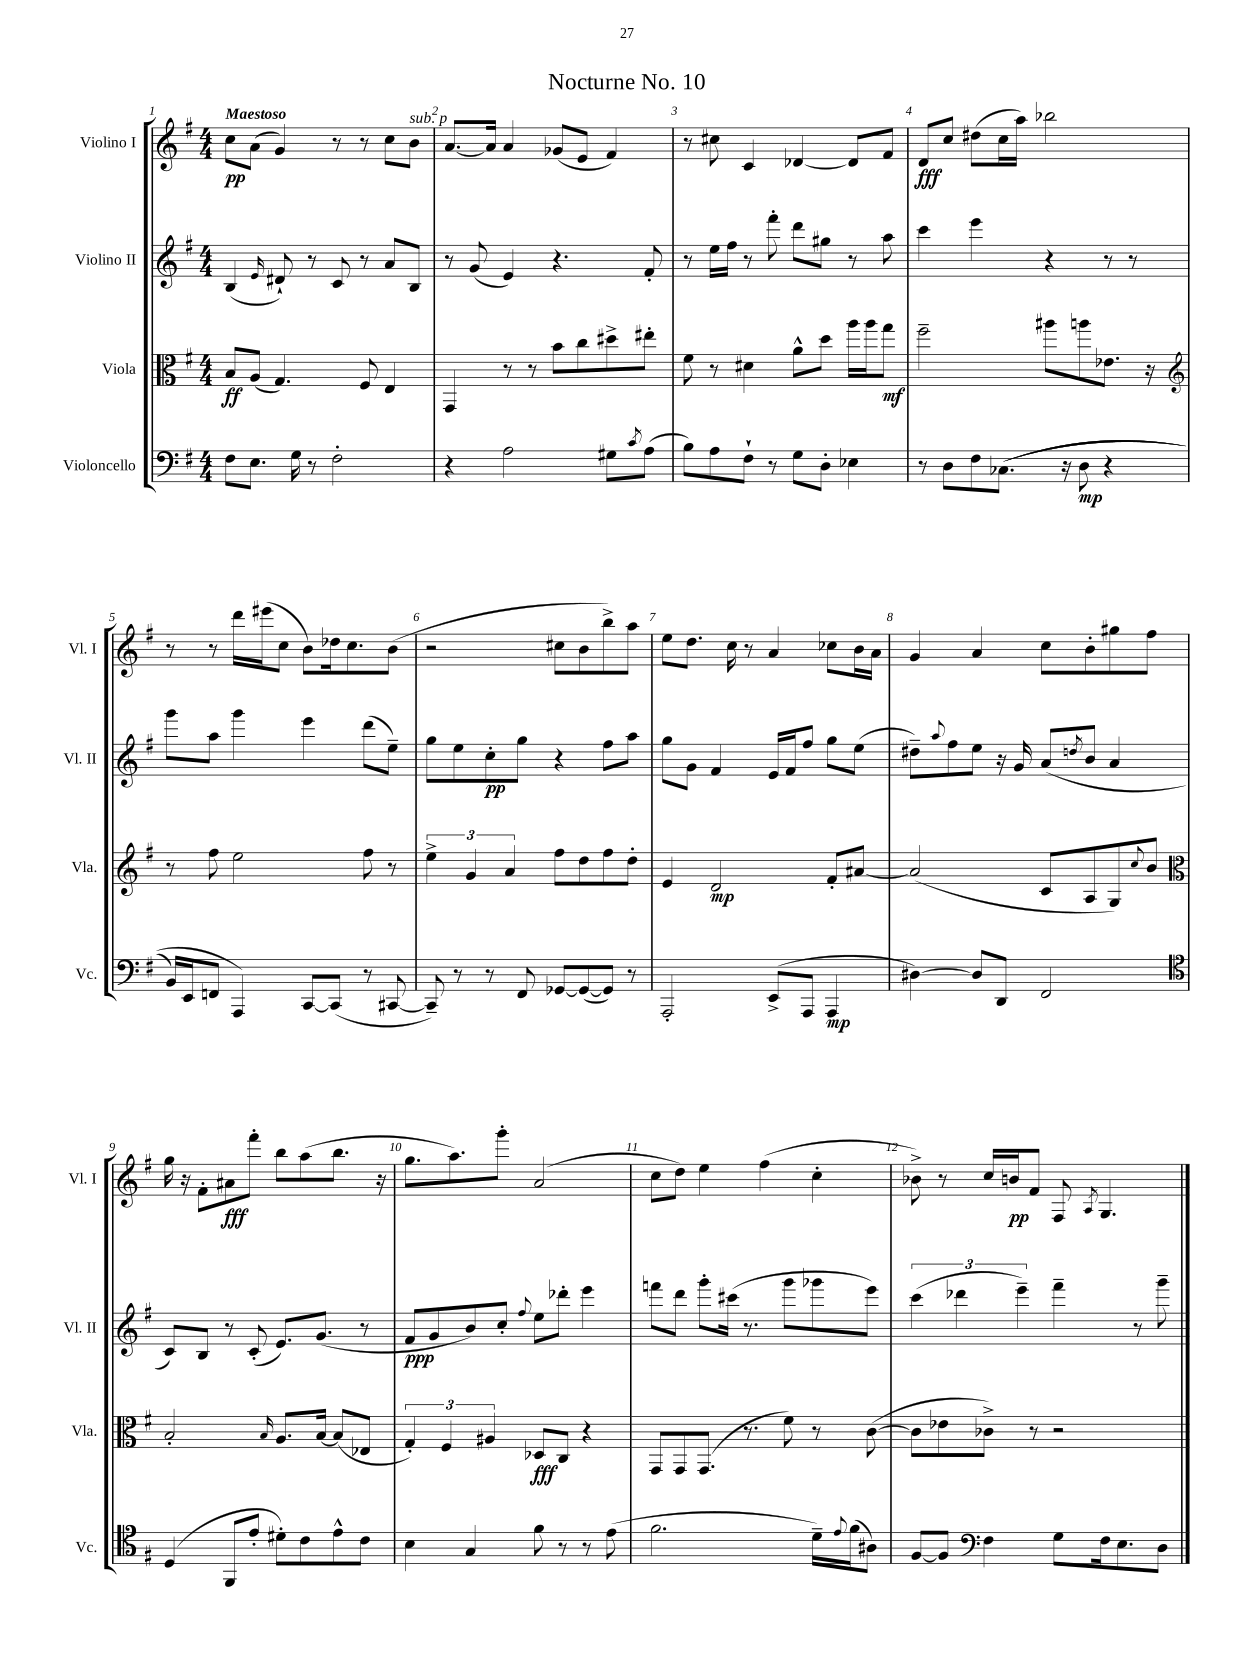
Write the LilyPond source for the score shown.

\header { title = "Nocturne No. 10" }
<<
\new StaffGroup <<
\new Staff = "s0" \with { instrumentName = "Violino I" shortInstrumentName = "Vl. I" } {
    \clef treble \key g \major \numericTimeSignature \time 4/4 \tempo "Maestoso"
    c''8\pp a'8( g'4) r8 r8 c''8 b'8^\markup { \italic "sub. p" } |
    a'8.~ a'16 a'4 ges'8( e'8 fis'4) |
    r8 cis''8 c'4 des'4~ des'8 fis'8 |
    d'8\fff c''8 dis''8( c''16 a''16) bes''2 |
    r8 r8 d'''16 eis'''16( c''8 b'8) des''16 c''8. b'8( |
    r2 cis''8 b'8 b''8->) a''8 |
    e''8 d''8. c''16 r8 a'4 ces''8 b'16 a'16 |
    g'4 a'4 c''8 b'8-. gis''8 fis''8 |
    g''16 r16 fis'8-. ais'8\fff fis'''8-. b''8 a''8( b''8. r16 |
    g''8. a''8.) g'''8-. a'2( |
    c''8 d''8) e''4 fis''4( c''4-. |
    bes'8->) r8 c''16 b'16\pp fis'8 fis8 \acciaccatura { a8 } g4. \bar "|." |
}
\new Staff = "s1" \with { instrumentName = "Violino II" shortInstrumentName = "Vl. II" } {
    \clef treble \key g \major \numericTimeSignature \time 4/4
    b4( \grace { e'16 } dis'8-!) r8 c'8 r8 a'8 b8 |
    r8 g'8( e'4) r4. fis'8-. |
    r8 e''16 fis''16 r8 fis'''8-. d'''8 gis''8 r8 a''8 |
    c'''4 e'''4 r4 r8 r8 |
    g'''8 a''8 g'''4 e'''4 d'''8( e''8--) |
    g''8 e''8 c''8-.\pp g''8 r4 fis''8 a''8 |
    g''8 g'8 fis'4 e'16 fis'16 fis''8 g''8 e''8( |
    dis''8--) \appoggiatura { a''8 } fis''8 e''8 r16 g'16 a'8( \acciaccatura { d''8 } b'8 a'4 |
    c'8) b8 r8 c'8-.( e'8.) g'8.( r8 |
    fis'8\ppp g'8 b'8) c''8-. \appoggiatura { fis''8 } e''8 des'''8-. e'''4 |
    f'''8 d'''8 g'''8-. cis'''16( r8. g'''8 ges'''8 e'''8) |
    \tuplet 3/2 { c'''4( des'''4 e'''4--) } fis'''4-- r8 g'''8-- \bar "|." |
}
\new Staff = "s2" \with { instrumentName = "Viola" shortInstrumentName = "Vla." } {
    \clef alto \key g \major \numericTimeSignature \time 4/4
    b8\ff a8( g4.) fis8 e4 |
    g,4 r8 r8 b'8 c''8 dis''8-> eis''8-. |
    fis'8 r8 dis'4 a'8-^ d''8 a''16 a''16 g''8\mf |
    fis''2-- ais''8 a''8 ees'8. r16 |
    \clef treble r8 fis''8 e''2 fis''8 r8 |
    \tuplet 3/2 { e''4-> g'4 a'4 } fis''8 d''8 fis''8 d''8-. |
    e'4 d'2\mp fis'8-. ais'8~ |
    ais'2( c'8 a8 g8) \appoggiatura { c''8 } b'8 |
    \clef alto b2-. \grace { b16 } a8. b16~ b8( ees8 |
    \tuplet 3/2 { g4-.) fis4 ais4 } des8\fff c8 r4 |
    g,8 g,8 g,8.( r8. fis'8) r8 c'8~( |
    c'8 ees'8 ces'8->) r8 r2 \bar "|." |
}
\new Staff = "s3" \with { instrumentName = "Violoncello" shortInstrumentName = "Vc." } {
    \clef bass \key g \major \numericTimeSignature \time 4/4
    fis8 e8. g16 r8 fis2-. |
    r4 a2 gis8 \acciaccatura { c'8 } a8( |
    b8) a8 fis8-! r8 g8 d8-. ees4 |
    r8 d8 fis8 ces8.(\( r16 d8\mp r4 |
    b,16) e,16 f,8 a,,4\) c,8~ c,8( r8 cis,8~ |
    cis,8--) r8 r8 fis,8 ges,8~ ges,8~( ges,8) r8 |
    a,,2-. e,8->( a,,8 a,,4\mp |
    dis4~) dis8 d,8 fis,2 |
    \clef tenor d4( fis,8 e'8-. dis'8-.) c'8 e'8-^ c'8 |
    b4 g4 fis'8 r8 r8 e'8( |
    fis'2. d'16--) \appoggiatura { e'8 } fis'16( ais8) |
    fis8~ fis8 \clef bass fis4 g8 fis16 e8. d8 \bar "|." |
}
>>
>>
\layout { \context { \Score \override BarNumber.break-visibility = ##(#f #t #t) barNumberVisibility = #all-bar-numbers-visible } }
